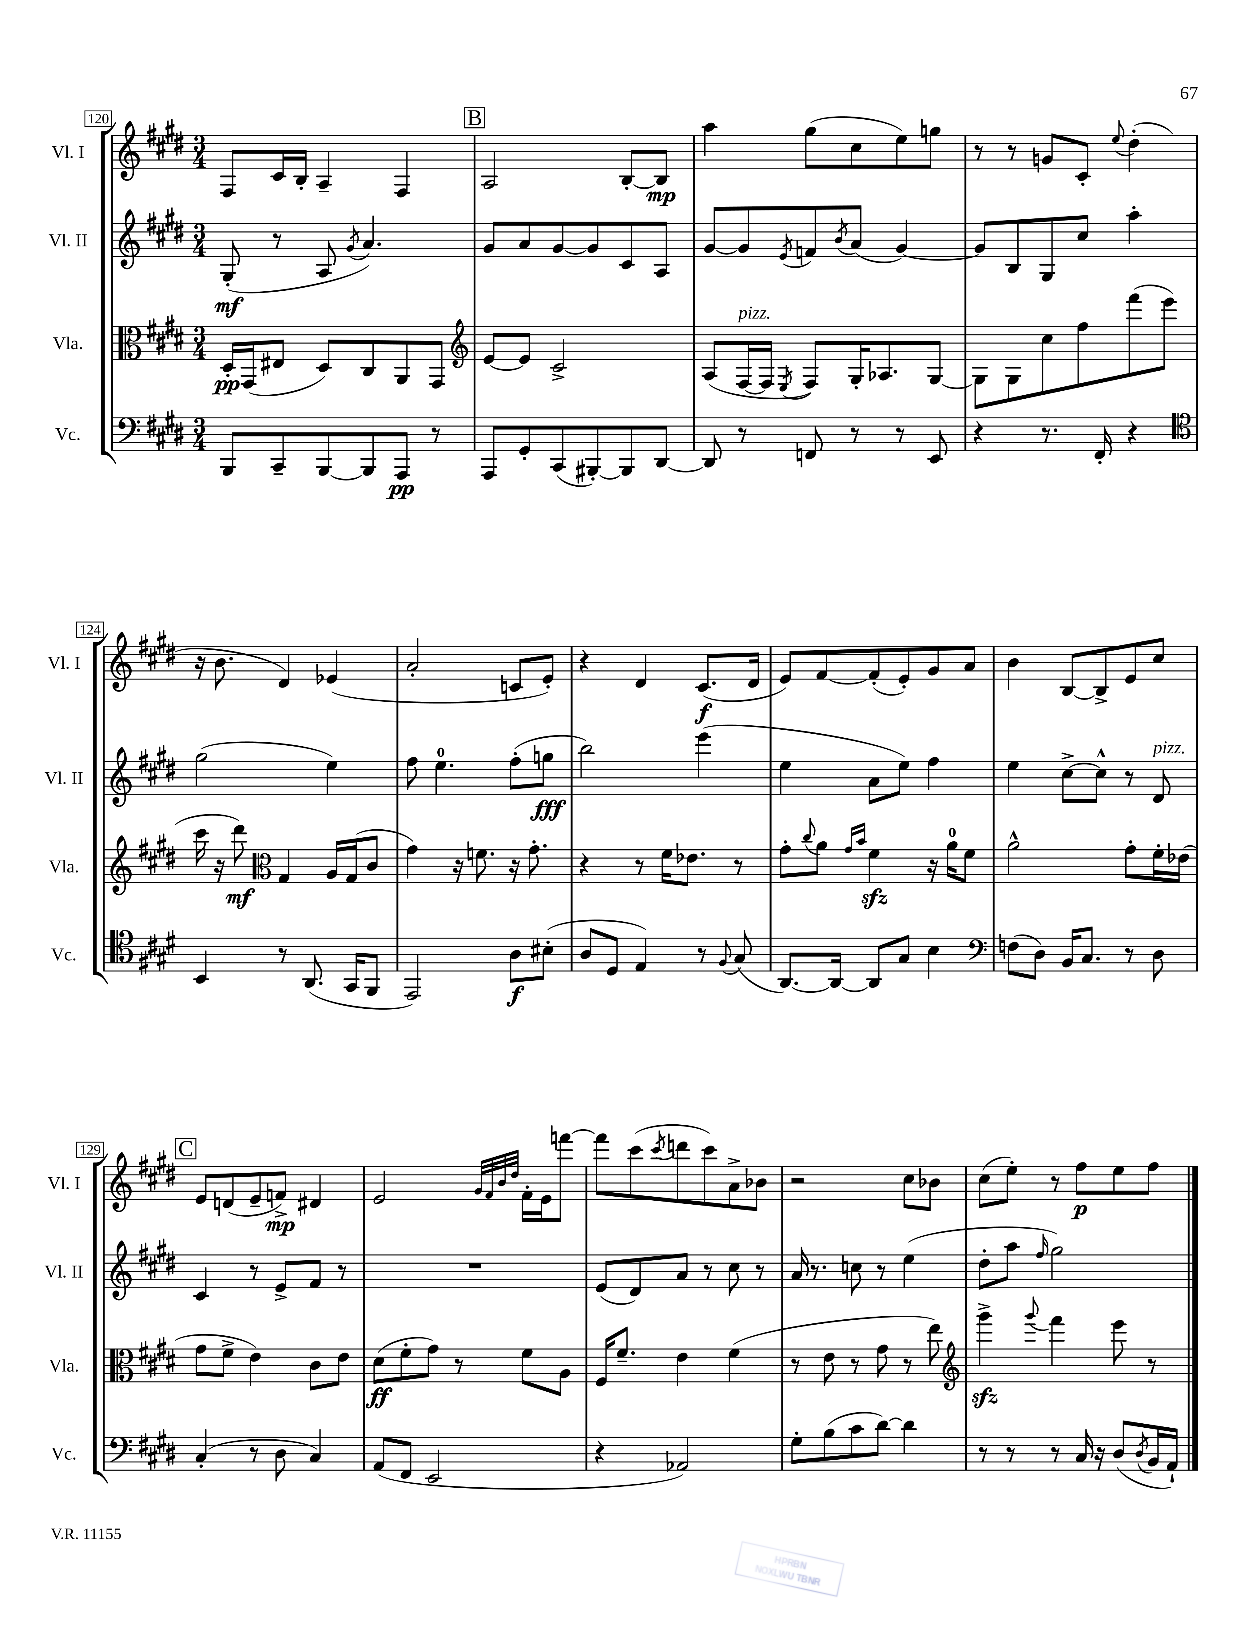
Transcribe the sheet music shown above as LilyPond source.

<<
\new StaffGroup <<
\new Staff = "s0" \with { instrumentName = "Vl. I" shortInstrumentName = "Vl. I" } {
    \clef treble \key e \major \numericTimeSignature \time 3/4
    fis8 cis'16 b16-. a4-- fis4 |
    \mark \markup { \box "B" } a2 b8~-. b8\mp |
    a''4 gis''8( cis''8 e''8) g''8 |
    r8 r8 g'8 cis'8-. \appoggiatura { e''8 } dis''4-.( |
    r16 b'8. dis'4) ees'4( |
    a'2-. c'8 e'8-.) |
    r4 dis'4 cis'8.\f( dis'16 |
    e'8) fis'8~ fis'8-.( e'8-.) gis'8 a'8 |
    b'4 b8~ b8-> e'8 cis''8 |
    \mark \markup { \box "C" } e'8 d'8( e'8-- f'8->\mp) dis'4 |
    e'2 \grace { gis'32 fis'32 b'32 dis''32 } fis'16-. e'16 f'''8~ |
    f'''8 cis'''8( \acciaccatura { cis'''8 } d'''8 cis'''8) a'8-> bes'8 |
    r2 cis''8 bes'8 |
    cis''8( e''8-.) r8 fis''8\p e''8 fis''8 \bar "|." |
}
\new Staff = "s1" \with { instrumentName = "Vl. II" shortInstrumentName = "Vl. II" } {
    \clef treble \key e \major \numericTimeSignature \time 3/4
    gis8-.\mf( r8 a8 \acciaccatura { gis'8 } a'4.) |
    \mark \markup { \box "B" } gis'8 a'8 gis'8~ gis'8 cis'8 a8 |
    gis'8~ gis'8 \acciaccatura { e'8 } f'8 \acciaccatura { b'8 } a'8( gis'4~) |
    gis'8 b8 gis8 cis''8 a''4-. |
    gis''2( e''4) |
    fis''8 e''4.-0 fis''8-.( g''8\fff |
    b''2) e'''4( |
    e''4 a'8 e''8) fis''4 |
    e''4 cis''8~-> cis''8-^ r8 dis'8^\markup { \italic "pizz." } |
    \mark \markup { \box "C" } cis'4 r8 e'8-> fis'8 r8 |
    R2. |
    e'8( dis'8) a'8 r8 cis''8 r8 |
    a'16 r8. c''8 r8 e''4( |
    dis''8-. a''8 \grace { fis''16 } gis''2) \bar "|." |
}
\new Staff = "s2" \with { instrumentName = "Vla." shortInstrumentName = "Vla." } {
    \clef alto \key e \major \numericTimeSignature \time 3/4
    dis16-.\pp gis,16( eis8 dis8) cis8 a,8 gis,8 |
    \mark \markup { \box "B" } \clef treble e'8~ e'8 cis'2-> |
    a8( fis16~^\markup { \italic "pizz." } fis16 \acciaccatura { e8 } fis8) gis16-. aes8. gis8~ |
    gis8 gis8 cis''8 fis''8 fis'''8( e'''8 |
    cis'''16 r16 dis'''8\mf) \clef alto gis4 a16 gis16( cis'8 |
    gis'4) r16 f'8. r16 gis'8.-. |
    r4 r8 fis'16 ees'8. r8 |
    gis'8-. \appoggiatura { cis''8 } a'8 \grace { gis'16 b'16 } fis'4\sfz r16 a'16-0 fis'8 |
    a'2-^ gis'8-. fis'16-. ees'16( |
    \mark \markup { \box "C" } gis'8 fis'8-> e'4) cis'8 e'8 |
    dis'8\ff( fis'8-. gis'8) r8 fis'8 a8 |
    fis16 fis'8.-- e'4 fis'4( |
    r8 e'8 r8 gis'8 r8 e''8) |
    \clef treble gis'''4->\sfz \appoggiatura { gis'''8 } fis'''4 e'''8 r8 \bar "|." |
}
\new Staff = "s3" \with { instrumentName = "Vc." shortInstrumentName = "Vc." } {
    \clef bass \key e \major \numericTimeSignature \time 3/4
    b,,8 cis,8-- b,,8~ b,,8 a,,8\pp r8 |
    \mark \markup { \box "B" } a,,8 gis,8-. cis,8( bis,,8~-.) bis,,8 dis,8~ |
    dis,8 r8 f,8 r8 r8 e,8 |
    r4 r8. fis,16-. r4 |
    \clef tenor b,4 r8 a,8.( gis,16 fis,8 |
    e,2) a8\f bis8-.( |
    a8 dis8 e4) r8 \appoggiatura { fis8 } gis8( |
    a,8.~) a,16~ a,8 gis8 b4 |
    \clef bass f8( dis8) b,16 cis8. r8 dis8 |
    \mark \markup { \box "C" } cis4-.( r8 dis8 cis4) |
    a,8( fis,8 e,2 |
    r4 aes,2) |
    gis8-. b8( cis'8 dis'8~) dis'4 |
    r8 r8 r8 cis16 r16 dis8( \acciaccatura { dis8 } b,16 a,16-!) \bar "|." |
}
>>
>>
\layout { \context { \Score currentBarNumber = #120 \override BarNumber.stencil = #(make-stencil-boxer 0.1 0.3 ly:text-interface::print) } }
